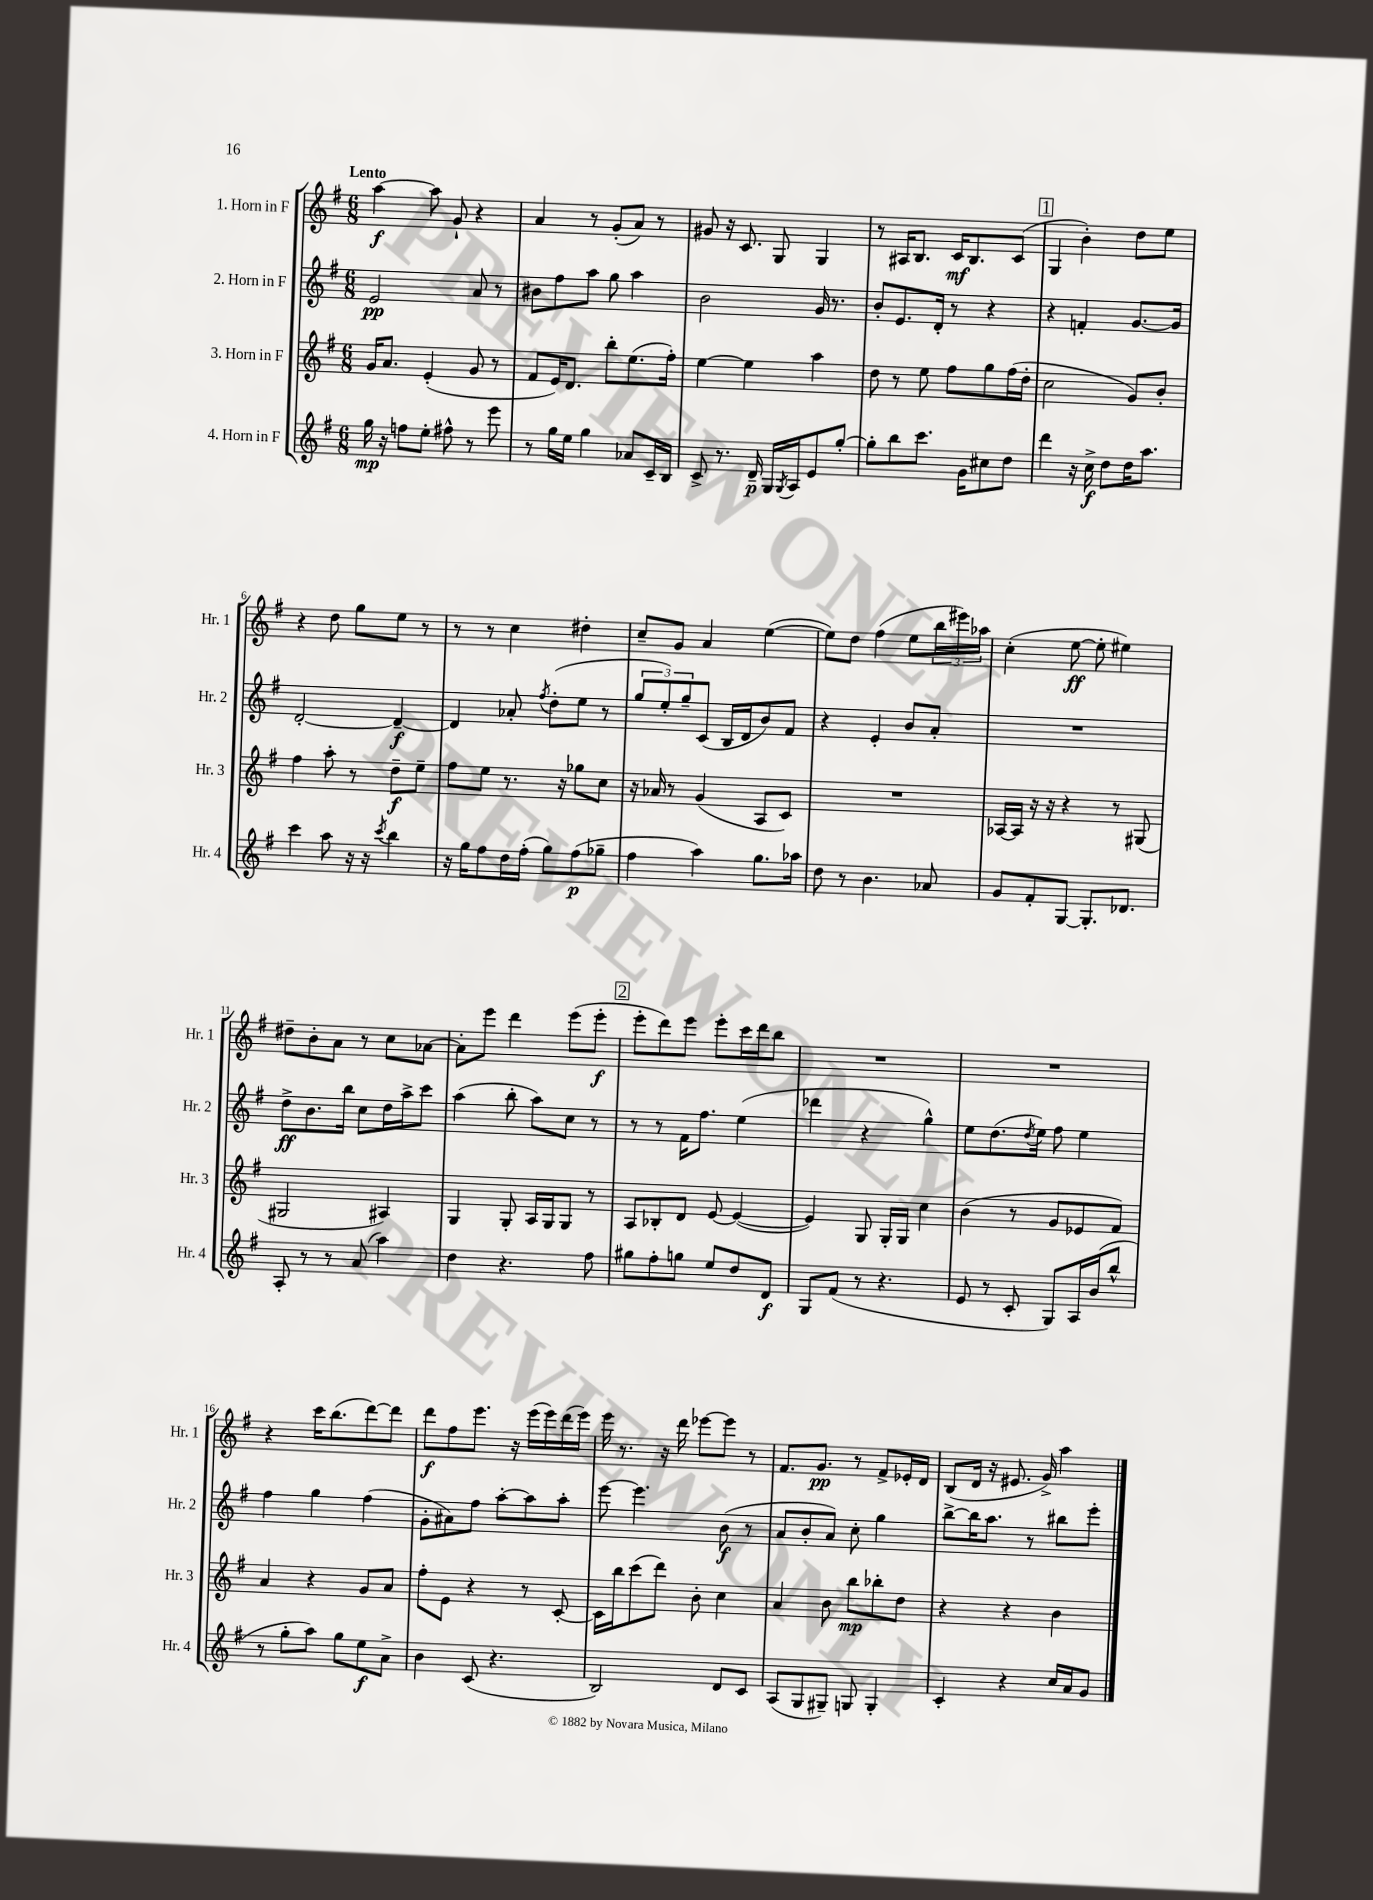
<<
\new StaffGroup <<
\new Staff = "s0" \with { instrumentName = "1. Horn in F" shortInstrumentName = "Hr. 1" } {
    \clef treble \key g \major \numericTimeSignature \time 6/8 \tempo "Lento"
    a''4~\f a''8 g'8-! r4 |
    a'4 r8 g'8-.( a'8) r8 |
    gis'8 r16 c'8. g8 g4 |
    r8 ais16 b8. c'16\mf b8. c'8( |
    \mark \markup { \box "1" } g4 b'4-.) d''8 e''8 |
    r4 d''8 g''8 e''8 r8 |
    r8 r8 c''4 dis''4-. |
    c''8-- g'8 a'4 e''4~( |
    e''8) d''8 fis''4( e''8 \tuplet 3/2 { b''16 eis'''16) aes''16 } |
    c''4-.( e''8~\ff e''8-. eis''4) |
    dis''8-- b'8-. a'8 r8 c''8 aes'8~ |
    aes'8-. e'''8 d'''4 e'''8( e'''8-.\f |
    \mark \markup { \box "2" } e'''8-. d'''8) e'''8 e'''8-. c'''16 d'''16 b''8 |
    R2. |
    R2. |
    r4 c'''16 b''8.( d'''8~) d'''8 |
    d'''8\f fis''8 e'''8. r16 e'''16( e'''16) d'''16( e'''16) |
    e'''16 r8. r16 d'''16 ees'''8~ ees'''8 r8 |
    fis'8. g'8.\pp r8 fis'8-> ees'16-. d'16 |
    b8( d'16 r16 eis'8. g'16->) a''4 \bar "|." |
}
\new Staff = "s1" \with { instrumentName = "2. Horn in F" shortInstrumentName = "Hr. 2" } {
    \clef treble \key g \major \numericTimeSignature \time 6/8
    e'2\pp a'8 r8 |
    bis'8 fis''8 a''8 g''8 a''4 |
    b'2 g'16 r8. |
    b'8-. e'8. d'16-. r8 r4 |
    \mark \markup { \box "1" } r4 f'4-. g'8.~ g'16 |
    d'2~-. d'4~--\f |
    d'4 aes'8-. \acciaccatura { fis''8 } d''8-.( e''8 r8 |
    \tuplet 3/2 { g''8 e''8-.) g''8-- } c'8( b16 d'16 b'8) fis'8 |
    r4 e'4-. b'8 a'8-. |
    R2. |
    d''8->\ff b'8. b''16 c''8 d''16 a''16-> c'''8 |
    a''4( b''8-. a''8) c''8 r8 |
    \mark \markup { \box "2" } r8 r8 fis'16 fis''8. e''4( |
    des'''4 r4 g''4-^) |
    e''8 d''8.( \acciaccatura { d''8 } e''16) fis''8 e''4 |
    fis''4 g''4 fis''4( |
    g'8-. ais'8) fis''8 a''8~-. a''8 a''8-. |
    e'''8~ e'''4. b'8\f( r8 |
    a'8 b'8-. a'8) c''8-. g''4 |
    b''8~-> b''16 a''8. r8 bis''8 e'''8-. \bar "|." |
}
\new Staff = "s2" \with { instrumentName = "3. Horn in F" shortInstrumentName = "Hr. 3" } {
    \clef treble \key g \major \numericTimeSignature \time 6/8
    g'16 a'8. e'4-.( g'8 r8 |
    fis'8 e'16) d'8. b''8-. e''8.( fis''16-.) |
    e''4~ e''4 a''4 |
    d''8 r8 e''8 fis''8 g''8 fis''16( d''16-. |
    \mark \markup { \box "1" } c''2 g'8) b'8-. |
    fis''4 a''8-. r8 d''8--\f e''8-- |
    fis''8 e''8 r8. r16 ges''8 c''8 |
    r16 aes'16 r8 g'4( a8 c'8) |
    R2. |
    aes16~ aes16 r16 r16 r4 r8 gis8( |
    gis2 ais4) |
    g4 g8-. a16 g16 g8 r8 |
    \mark \markup { \box "2" } a8 bes8-. d'8 e'8~ e'4~( |
    e'4) g8 g16-. g16 c''4 |
    b'4( r8 g'8 ees'8 fis'8) |
    a'4 r4 g'8 a'8 |
    fis''8-. e'8 r4 r8 c'8~-. |
    c'16 b''16 c'''8( d'''8) b'8-. c''4 |
    a'4 b'8 b''8\mp bes''8-. d''8 |
    r4 r4 b'4 \bar "|." |
}
\new Staff = "s3" \with { instrumentName = "4. Horn in F" shortInstrumentName = "Hr. 4" } {
    \clef treble \key g \major \numericTimeSignature \time 6/8
    g''16\mp r16 f''8 e''8-. fis''8-^ r8 e'''8 |
    r8 g''16 e''16 g''4 aes'8 c'16-- b16 |
    c'8-> r8. d'16--\p g16 \acciaccatura { g8 } a16 e'8 g''8~-. |
    g''8-. b''8 c'''8. g'16 cis''8 d''8 |
    \mark \markup { \box "1" } d'''4 r16 c''16->\f d''8 d''16 a''8. |
    c'''4 a''8 r16 r16 \acciaccatura { c'''8 } b''4 |
    r16 g''16 fis''8 d''16 fis''16-.( g''8) fis''8\p( ges''8-- |
    fis''4 a''4) g''8. aes''16 |
    d''8 r8 b'4. aes'8 |
    g'8 fis'8-. g8~ g8.-. des'8. |
    a8-. r8 r8 a'8( a''4) |
    d''4 r4. fis''8 |
    \mark \markup { \box "2" } gis''8 fis''8-. g''8 e''8 d''8 d'8\f |
    g8 fis'8( r8 r4. |
    e'8 r8 c'8-. g8) a16 b'16( b''8-^ |
    r8 g''8-. a''8) g''8 e''8\f a'8-> |
    b'4 c'8( r4. |
    b2) d'8 c'8 |
    a8( g8 gis8--) g8 g4-. |
    c'4-. r4 c''16 a'16 g'8 \bar "|." |
}
>>
>>
